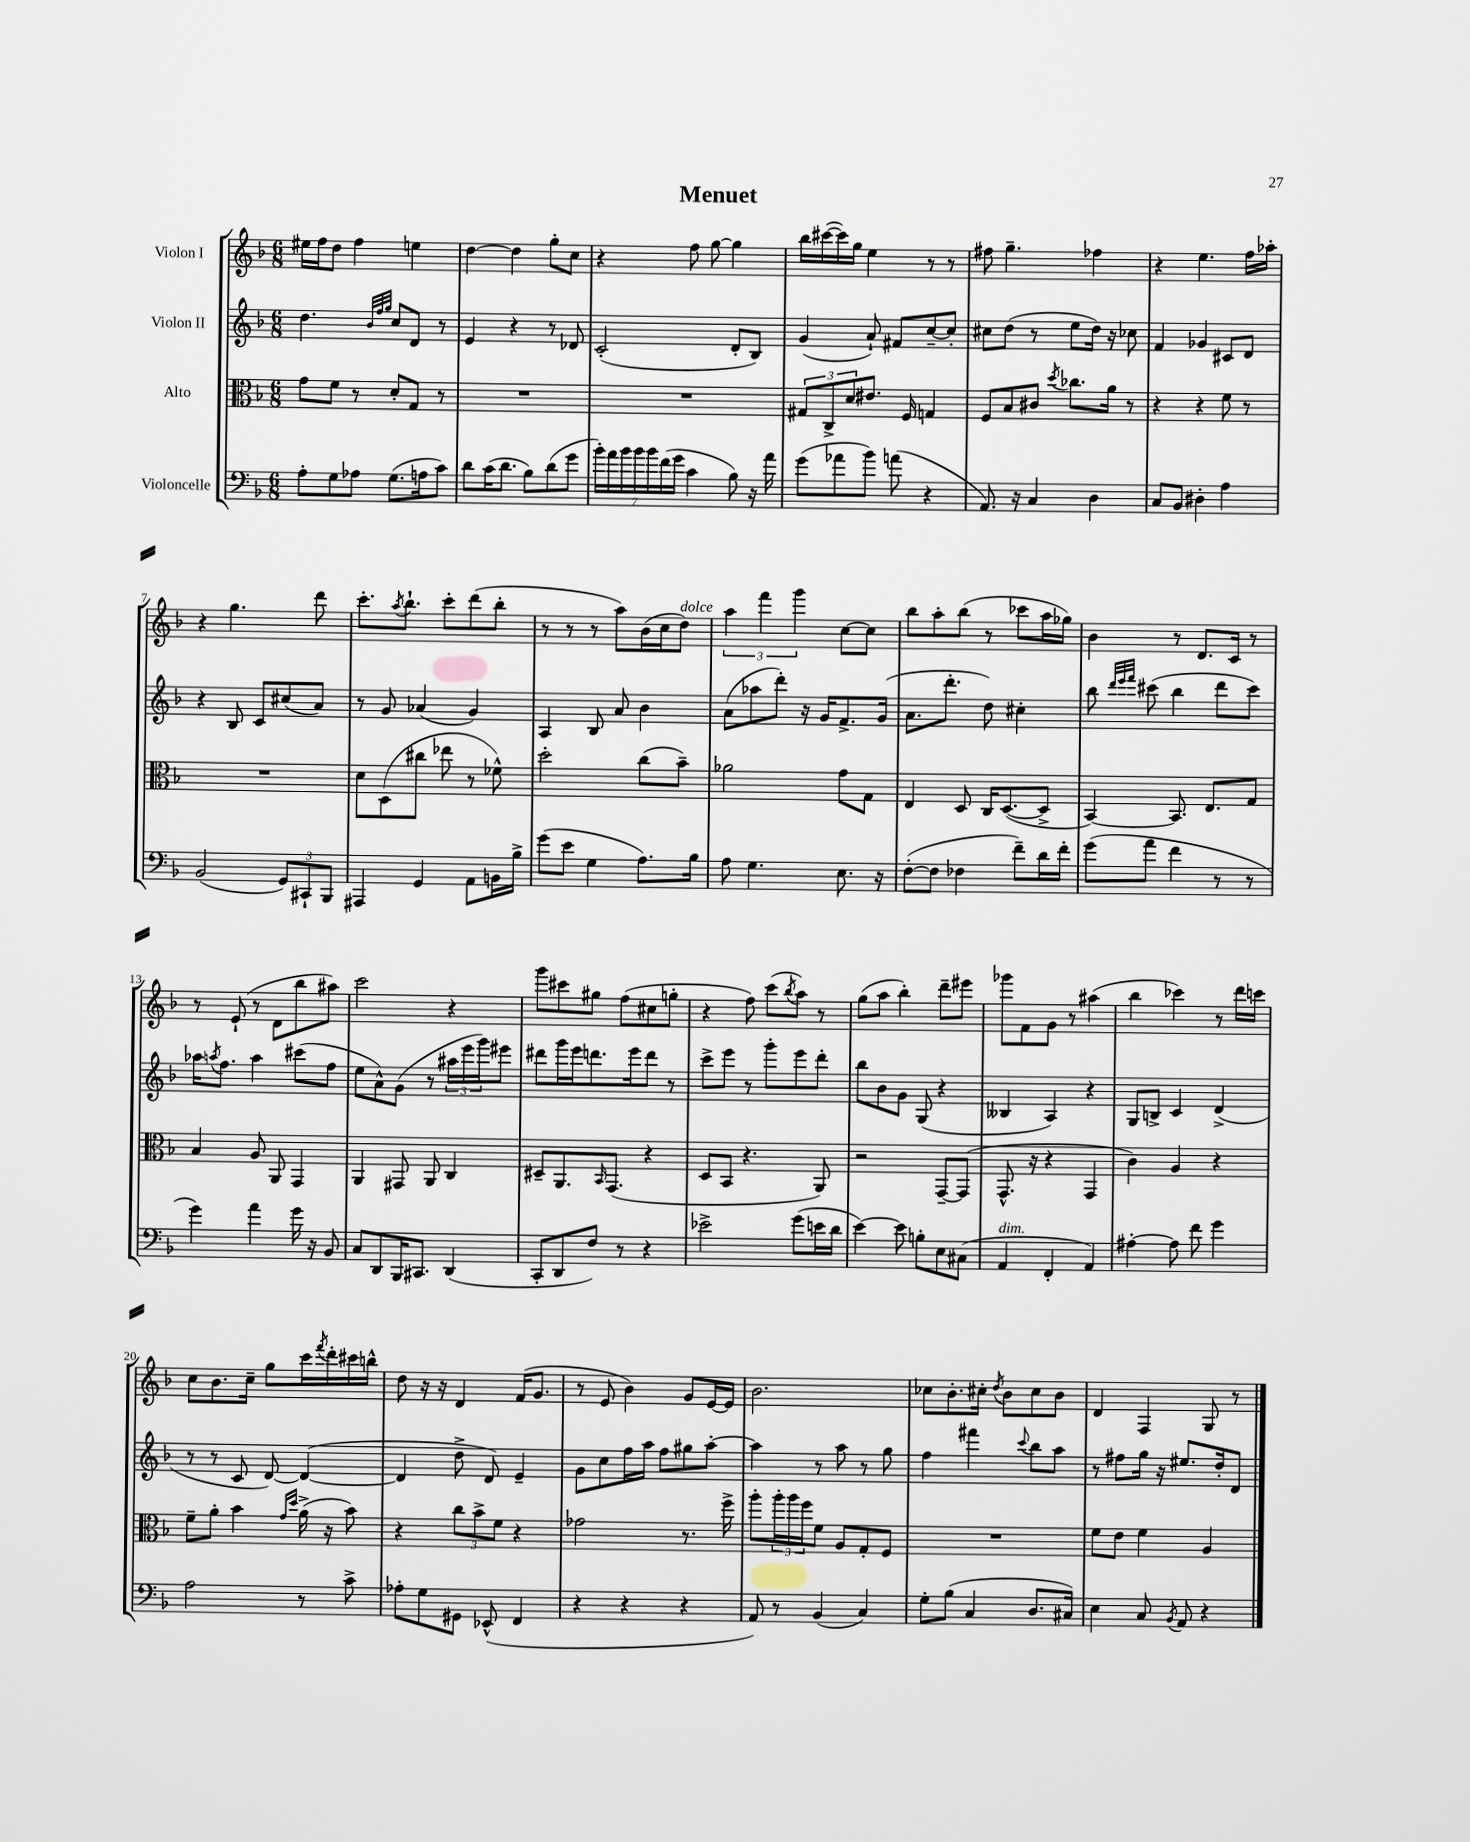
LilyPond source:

\header { title = "Menuet" }
<<
\new StaffGroup <<
\new Staff = "s0" \with { instrumentName = "Violon I" } {
    \clef treble \key f \major \numericTimeSignature \time 6/8
    eis''16 f''16 d''8 f''4 e''4 |
    d''4~ d''4 g''8-. c''8 |
    r4 f''8 g''8~ g''4 |
    bes''16 cis'''16~( cis'''16) g''16 e''4 r8 r8 |
    fis''8 g''4.-- fes''4 |
    r4 e''4. f''16 aes''16-. |
    r4 g''4. d'''8 |
    c'''8.-. \acciaccatura { a''8 } bes''8.-! c'''8-. d'''8( bes''8-. |
    r8 r8 r8 a''8) bes'16( c''16 d''8^\markup { \italic "dolce" }) |
    \tuplet 3/2 { a''4 f'''4 g'''4 } c''8~ c''8 |
    bes''8 a''8-. bes''8( r8 ces'''8 a''16 ges''16) |
    bes'4 r8 d'8. c'16 r8 |
    r8 e'8-!( r8 d'8 bes''8 ais''8) |
    c'''2 r4 |
    g'''8 cis'''8 gis''8 f''8( cis''8 g''8-. |
    r4 f''8) c'''8( \acciaccatura { bes''8 } a''8) r8 |
    g''8( a''8 bes''4-.) d'''8-- eis'''8 |
    ges'''8 f'8 g'8 r8 ais''4( |
    bes''4 ces'''4) r8 d'''16 c'''16 |
    c''8 bes'8. c''16-- g''8 c'''16 \acciaccatura { f'''8 } d'''16-. cis'''16 b''16-^ |
    d''8 r16 r16 d'4 f'16( g'8. |
    r8 e'8 bes'4) g'8 e'16~ e'16 |
    bes'2. |
    ces''8 bes'8.-. cis''16-. \acciaccatura { d''8 } bes'8 cis''8 bes'8 |
    d'4 f4 g8 r8 \bar "|." |
}
\new Staff = "s1" \with { instrumentName = "Violon II" } {
    \clef treble \key f \major \numericTimeSignature \time 6/8
    d''4. \grace { bes'32 f''32 g''32 } c''8 d'8 r8 |
    e'4 r4 r8 des'8 |
    c'2-.( d'8-. bes8) |
    g'4( a'8-!) fis'8 c''8~-- c''8-. |
    cis''8 d''8( r8 e''8 d''16) r16 ces''8 |
    f'4 ges'4 cis'8 d'8 |
    r4 bes8 c'8 cis''8( a'8) |
    r8 g'8 aes'4( g'4) |
    a4 bes8 a'8 bes'4 |
    a'8( aes''8 d'''8-.) r16 g'16 f'8.-> g'16( |
    a'8. d'''8.-. d''8) cis''4-. |
    bes''8 \grace { d'''32 e'''32 f'''32 } cis'''8( bes''4 d'''8 cis'''8) |
    aes''16 \acciaccatura { a''8 } f''8. a''4 cis'''8( f''8 |
    e''8 a'8-^) g'8( r8 \tuplet 3/2 { ais''16 e'''16 g'''16) } eis'''8 |
    dis'''8 g'''16 e'''16 d'''8. e'''16 d'''8 r8 |
    c'''8-> e'''8 r8 g'''8-. e'''8 d'''8-. |
    bes''8 bes'8 g'8 g8( r4 |
    beses4 a4) r4 |
    g8 b8-> c'4 d'4->( |
    r8 r8 c'8 d'8~) d'4~( |
    d'4 d''8-> d'8) e'4-- |
    g'8 c''8 f''16 a''16 f''8 gis''8 a''8~-. |
    a''4 r8 a''8 r8 g''8 |
    f''4 fis'''4 \appoggiatura { c'''8 } bes''8 a''8 |
    r8 fis''8 g''16 r16 eis''8. d''16-. d'8 \bar "|." |
}
\new Staff = "s2" \with { instrumentName = "Alto" } {
    \clef alto \key f \major \numericTimeSignature \time 6/8
    g'8 f'8 r8 d'8-. g8 r8 |
    R2. |
    R2. |
    \tuplet 3/2 { gis8 c8-> d'8 } eis'8. f16 g4 |
    f8 bes8 cis'8 \acciaccatura { d''8 } ces''8. a'16 r8 |
    r4 r4 f'8 r8 |
    R2. |
    d'8 d8( cis''8 ees''8 r8 fes'8-^) |
    d''2-. c''8( bes'8--) |
    aes'2 g'8 g8 |
    e4 d8 c16 d8.~( d8-> |
    bes,4~) bes,8. e8. g8 |
    bes4 a8 a,8 g,4 |
    a,4 gis,8 a,8 c4 |
    dis8-- a,8. \grace { bes,16 } g,8.( r4 |
    d8 bes,8 r4. a,8) |
    r2 g,8~-- g,8( |
    g,8.-^ r16 r4 g,4 |
    c'4) a4 r4 |
    f'8-- a'8-. bes'4 \grace { g'16 d''16 } a'16->( r16 bes'8) |
    r4 \tuplet 3/2 { c''8 bes'8-> f'8 } r4 |
    ges'2 r8. f''16-> |
    a''8-. \tuplet 3/2 { a''16-. a''16 f''16 } f'8 a8 g8-. f8 |
    R2. |
    f'8 e'8 f'4 a4 \bar "|." |
}
\new Staff = "s3" \with { instrumentName = "Violoncelle" } {
    \clef bass \key f \major \numericTimeSignature \time 6/8
    a8-. g8 aes8 g8.( a16 c'8) |
    d'8 c'16( d'8. bes8) d'8( g'8 |
    \tuplet 7/4 { bes'16-.) a'16 bes'16 bes'16 bes'16 f'16( g'16 } c'4 bes8) r16 a'16 |
    g'8( aes'8 bes'8) a'8( r4 |
    a,8.) r16 c4 d4 |
    c8 bes,8 dis4-. a4 |
    bes,2( \tuplet 3/2 { g,8) cis,8-! bes,,8 } |
    ais,,4 g,4 a,8 b,16 bes16-> |
    g'8( e'8 g4 a8.) bes16 |
    a8 g4. e8. r16 |
    f8~-.( f8 fes4 f'8--) d'16 f'16-. |
    g'8( a'8 f'4 r8 r8 |
    g'4) a'4 g'16 r16 bes,8 |
    c8 d,8 bes,,16 cis,8. d,4( |
    c,8-. d,8 f8) r8 r4 |
    ees'2-> g'8( e'16 d'16 |
    e'4~) e'8 b8-. e8 cis8( |
    a,4^\markup { \italic "dim." } f,4-. a,4) |
    ais4~-. ais8 f'8 g'4 |
    a2 r8 c'8-> |
    aes8-. g8 gis,8 ees,8-^( f,4 |
    r4 r4 r4 |
    a,8) r8 bes,4( c4) |
    g8-. bes8( c4 d8. cis16) |
    e4 c8 \acciaccatura { bes,8 } a,8 r4 \bar "|." |
}
>>
>>
